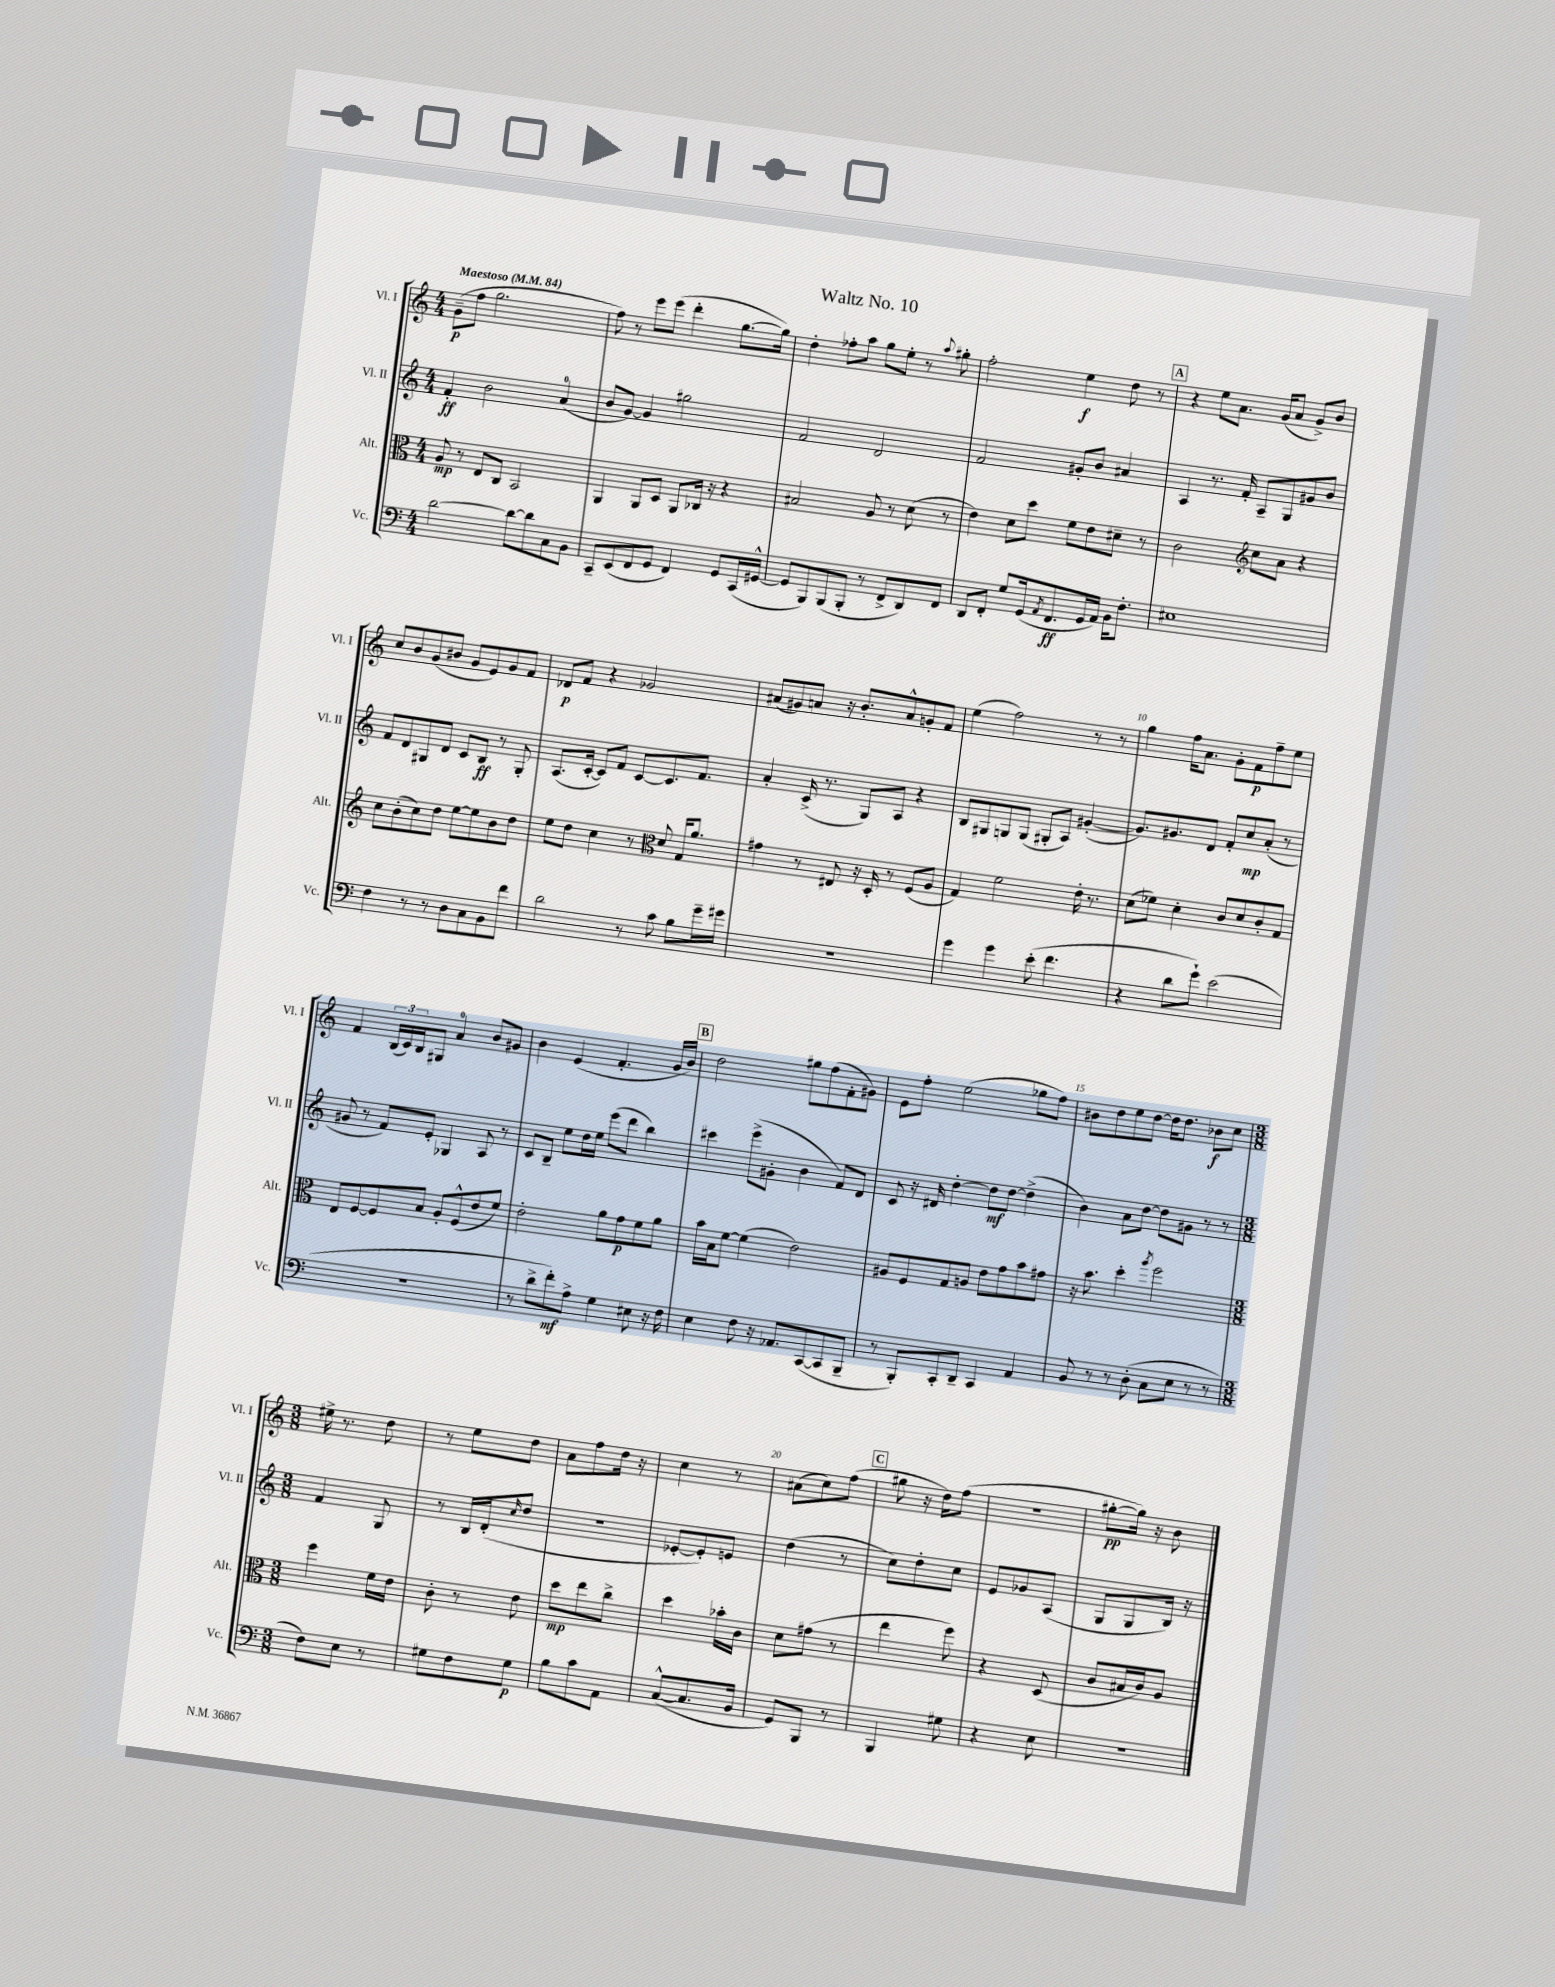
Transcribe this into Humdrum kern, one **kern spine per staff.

**kern	**dynam	**kern	**dynam	**kern	**dynam	**kern	**dynam
*part4	*part4	*part3	*part3	*part2	*part2	*part1	*part1
*staff4	*staff4	*staff3	*staff3	*staff2	*staff2	*staff1	*staff1
*I"Vc.	*	*I"Alt.	*	*I"Vl. II	*	*I"Vl. I	*
*I'Vc.	*	*I'Alt.	*	*I'Vl. II	*	*I'Vl. I	*
*clefF4	*	*clefC3	*	*clefG2	*	*clefG2	*
*k[]	*	*k[]	*	*k[]	*	*k[]	*
*M4/4	*	*M4/4	*	*M4/4	*	*M4/4	*
*MM84	*	*MM84	*	*MM84	*	*MM84	*
=1	=1	=1	=1	=1	=1	=1	=1
!	!	!	!	!	!	!LO:TX:a:B:t=Maestoso	!
[2d\	.	8A/	mp	4f'/	ff	(8g~\L	p
.	.	8r	.	.	.	8ff\J	.
.	.	8E/L	.	2b\	.	2.gg\	.
.	.	8C/J	.	.	.	.	.
8d\L_	.	2BB/	.	.	.	.	.
8d\]	.	.	.	.	.	.	.
8C\	.	.	.	(4a/	.	.	.
8BB\J	.	.	.	.	.	.	.
=2	=2	=2	=2	=2	=2	=2	=2
8CC~/L	.	4AA/	.	8b/L	.	8ff\)	.
(8EE/	.	.	.	[8g/J)	.	8r	.
8FF/	.	8AA/L	.	4g/]	.	8eee\L	.
8GG/J	.	8D/J	.	.	.	(8eee\J	.
4FF/)	.	8AA/L	.	2gg#X\	.	4ddd'\	.
.	.	16C-X/Jk	.	.	.	.	.
.	.	16r	.	.	.	.	.
8GG/L	.	4r	.	.	.	[8.gg\L	.
(16CC/L	.	.	.	.	.	.	.
[16GG#X^^/JJ	.	.	.	.	.	16gg\Jk])	.
=3	=3	=3	=3	=3	=3	=3	=3
8GG#/L]	.	2B#X/	.	2f/	.	4dd'\	.
8BBB/)	.	.	.	.	.	.	.
(8BBB/	.	.	.	.	.	8ff-X'\L	.
8BBB'/J	.	.	.	.	.	8aa\J	.
8r	.	8A/	.	2d/	.	8gg\L	.
8FF^/L	.	8r	.	.	.	8ee'\J	.
8DD/)	.	(8d\	.	.	.	8r	.
.	.	.	.	.	.	8qqaa/	.
8FF/J	.	8r	.	.	.	8gg#X'\	.
=4	=4	=4	=4	=4	=4	=4	=4
8DD/L	.	4e\)	.	2f/	.	2ff'\	.
8FF'/J	.	.	.	.	.	.	.
8G/L	.	8d\L	.	.	.	.	.
(16GG/k	.	8dd\J	.	.	.	.	.
8qAA/	.	.	.	.	.	.	.
8.FF/	ff	.	.	.	.	.	.
.	.	8f\L	.	8g#X'/L	.	4ee\	f
16GG/L	.	8e\	.	8b/J	.	.	.
16AA/JJ)	.	.	.	.	.	.	.
16BB\KL	.	8d#X~\J	.	4a#X/	.	8dd\	.
8.F'\J	.	.	.	.	.	.	.
.	.	8r	.	.	.	8r	.
!!LO:REH:place=s1:t=A
=5	=5	=5	=5	=5	=5	=5	=5
1E#X	.	2c\	.	4A/	.	4r	.
.	.	.	.	8.r	.	8ee\L	.
.	.	.	.	.	.	8.a\J	.
.	.	.	.	16f'/	.	.	.
*	*	*clefG2	*	*	*	*	*
.	.	8cc\L	.	8A~/L	.	.	.
.	.	.	.	.	.	(16g/KL	.
.	.	8a\J	.	8G/	.	8a/J	.
.	.	4r	.	8g#X/	.	8g^/L)	.
.	.	.	.	8b/J	.	8b/J	.
!!LO:LB:g=z
=6	=6	=6	=6	=6	=6	=6	=6
4F\	.	8cc\L	.	8f/L	.	8cc/L	.
.	.	(8b'\	.	8d/	.	8b/	.
8r	.	8cc\)	.	8G#X/	.	(8g/	.
8r	.	8dd\J	.	8d/J	.	8b#X/J	.
8D\L	.	[8ee\L	.	8c/L	.	8g/L	.
8C\	.	8ee\]	.	8B/J	ff	8e/)	.
8BB\	.	8b\	.	8r	.	8g/	.
8f\J	.	8dd\J	.	8G#'/	.	8f/J	.
=7	=7	=7	=7	=7	=7	=7	=7
2d\	.	8ee\L	.	(8.A/L	.	8d-X/L	p
.	.	8dd\J	.	.	.	8f/J	.
.	.	.	.	[16c'/Jk	.	.	.
.	.	4cc\	.	8c/L])	.	4r	.
.	.	.	.	8f/J	.	.	.
8r	.	8r	.	[8c/L	.	2g-X/	.
8c\	.	8d/	.	8.c/]	.	.	.
8B\L	.	16G/KL	.	.	.	.	.
.	.	8.a/J	.	8.f/J	.	.	.
16g~\L	.	.	.	.	.	.	.
16g#X\JJ	.	.	.	.	.	.	.
=8	=8	=8	=8	=8	=8	=8	=8
*	*	*clefC3	*	*	*	*	*
1r	.	4g#X\	.	4a'/	.	(8a#X/L	.
.	.	.	.	.	.	8g#X/)	.
.	.	8r	.	(16c^/	.	8an/J	.
.	.	.	.	8.r	.	.	.
.	.	8E#X/	.	.	.	16r	.
.	.	.	.	.	.	8.b'/L	.
.	.	16r	.	8G/L)	.	.	.
.	.	16D'/	.	.	.	.	.
.	.	8r	.	8A/J	.	8a^^/	.
.	.	(8F/L	.	4r	.	8gn'/	.
.	.	8A/J	.	.	.	8f/J	.
=9	=9	=9	=9	=9	=9	=9	=9
4g\	.	4G/)	.	8B/L	.	(4ee\	.
.	.	.	.	8G#X/	.	.	.
4g\	.	2f\	.	8Gn/	.	2ff\)	.
.	.	.	.	(8G/J	.	.	.
(8e'\	.	.	.	8G#X'/L	.	.	.
4.f\	.	.	.	8A/J)	.	.	.
.	.	16e'\	.	([4g#X'/	.	8r	.
.	.	8.r	.	.	.	.	.
.	.	.	.	.	.	8r	.
=10	=10	=10	=10	=10	=10	=10	=10
4r	.	(8d\L	.	8.g#/L])	.	4gg\	.
.	.	8f-X\J)	.	.	.	.	.
.	.	.	.	8.g#X/	.	.	.
8d\L	.	4d'\	.	.	.	16ff\KL	.
.	.	.	.	.	.	8.a\J	.
8g`\J)	.	.	.	8d/J	.	.	.
(2e\	.	8c/L	.	8f'/L	.	8g'\L	.
.	.	8d/	.	8cc/	mp	8f\	p
.	.	8c'/	.	(8a'/J	.	8ff~\	.
.	.	8G/J	.	8r	.	8ee\J	.
!!LO:LB:g=z
=11	=11	=11	=11	=11	=11	=11	=11
1r	.	8E/L	.	8g#X/	.	4f/	.
.	.	[8F/	.	8r	.	.	.
.	.	8F/]	.	8f/L)	.	(24B/LL	.
.	.	.	.	.	.	24c/)	.
.	.	.	.	.	.	24B/J	.
.	.	8B/J	.	8e'/J	.	8G#X/J	.
.	.	8A'/L	.	4G-X/	.	4a/	.
.	.	(8F^^/	.	.	.	.	.
.	.	8e/	.	8A/	.	8b/L	.
.	.	8f/J)	.	8r	.	8g#X/J	.
=12	=12	=12	=12	=12	=12	=12	=12
8r	.	2e'\	.	8c/L	.	4b\	.
8d^\L	.	.	.	8B~/J	.	.	.
8f'\)	mf	.	.	8ee\L	.	(4e/	.
8A^\J	.	.	.	16dd\L	.	.	.
.	.	.	.	16ee\JJ	.	.	.
4G\	.	8a\L	.	(8eee\L	.	4.f'/	.
.	.	8g\	p	8ddd\J	.	.	.
8E#X\	.	8f\	.	4bb\)	.	.	.
16r	.	8a\J	.	.	.	16g/LL	.
16F\	.	.	.	.	.	16b/JJ)	.
!!LO:REH:place=s1:t=B
=13	=13	=13	=13	=13	=13	=13	=13
4E\	.	16b\LL	.	4ccc#X\	.	2dd\	.
.	.	16B\J	.	.	.	.	.
.	.	[8f\J	.	.	.	.	.
8F\	.	(4f\]	.	(8eee^\L	.	.	.
16r	.	.	.	8g#X'\J	.	.	.
8.AA-X/L	.	.	.	.	.	.	.
.	.	2e\)	.	4b\	.	8gg#X\L	.
([8CC/	.	.	.	.	.	(8ff\	.
8CC/]	.	.	.	8f/L)	.	8f'\	.
8BBB~/J	.	.	.	8d/J	.	8g#X\J)	.
=14	=14	=14	=14	=14	=14	=14	=14
8r	.	8A#X/L	.	8c/	.	8e\L	.
8BBB'/L)	.	8F/	.	16r	.	8ff'\J	.
.	.	.	.	16d#X/	.	.	.
8CC'/	.	8G/	.	[4dd'\	.	(2ee\	.
8DD~/J	.	8An/J	.	.	.	.	.
4CC/	.	8e\L	.	8dd\L]	mf	.	.
.	.	8g\	.	[8dd\J	.	.	.
4AA/	.	8b\	.	(4dd^\]	.	8gg-X\L	.
.	.	8g#X\J	.	.	.	8ff\J)	.
=15	=15	=15	=15	=15	=15	=15	=15
8BB/	.	16r	.	4b\)	.	8b#X\L	.
.	.	8.b\	.	.	.	.	.
8r	.	.	.	.	.	8dd\	.
8r	.	4dd'\	.	8a\L	.	8ee\	.
(8D'\	.	.	.	[8dd\J	.	[8dd\J	.
.	.	8qaa/	.	.	.	.	.
8C\L	.	2ff\	.	8dd\L]	.	16dd\KL]	.
.	.	.	.	.	.	8.dd\J	.
8E\J	.	.	.	8g#X\J	.	.	.
8r	.	.	.	8r	.	8b-X\L	f
8r	.	.	.	8r	.	8cc\J	.
!!LO:LB:g=z
=16	=16	=16	=16	=16	=16	=16	=16
*M3/8	*	*M3/8	*	*M3/8	*	*M3/8	*
8F\L)	.	4ff\	.	4f/	.	16ee#X^\	.
.	.	.	.	.	.	8.r	.
8E\J	.	.	.	.	.	.	.
8r	.	16f\LL	.	8G/	.	8dd\	.
.	.	16e\JJ	.	.	.	.	.
=17	=17	=17	=17	=17	=17	=17	=17
8G#X\L	.	8c'\	.	8r	.	8r	.
8F\	.	8r	.	16B/LL	.	8ee\L	.
.	.	.	.	(16d'/J	.	.	.
.	.	.	.	16qqcc/	.	.	.
8G#\J	p	8e\	.	8dd/J	.	8dd\J	.
=18	=18	=18	=18	=18	=18	=18	=18
8B\L	.	8dd\L	mp	4.r	.	8a\L	.
8c\	.	8ee\	.	.	.	8ff\	.
8AA\J	.	8cc^\J	.	.	.	16dd\Jk	.
.	.	.	.	.	.	16r	.
=19	=19	=19	=19	=19	=19	=19	=19
([8C^^/L	.	4dd\	.	[8e-X'/L	.	4cc\	.
8.C/]	.	.	.	8e-'/])	.	.	.
.	.	16b-X'\LL	.	8en/J	.	8r	.
16BB/Jk	.	16c\JJ	.	.	.	.	.
=20	=20	=20	=20	=20	=20	=20	=20
8GG/L)	.	8d\L	.	(4dd\	.	(8a#X\L	.
8BBB/J	.	(8g#X\J	.	.	.	8cc\)	.
8r	.	8r	.	8r	.	(8ff\J	.
!!LO:REH:place=s1:t=C
=21	=21	=21	=21	=21	=21	=21	=21
4BBB/	.	4ee\	.	8cc\L)	.	8gg#X\	.
.	.	.	.	8dd'\	.	16r	.
.	.	.	.	.	.	16dd\KL)	.
8G#X\	.	8ff\)	.	8cc\J	.	(8ff\J	.
=22	=22	=22	=22	=22	=22	=22	=22
4r	.	4r	.	8e/L	.	4.r	.
.	.	.	.	8g-X/	.	.	.
8E\	.	(8D/	.	(8A/J	.	.	.
=23	=23	=23	=23	=23	=23	=23	=23
4.r	.	8c/L	.	8G/L	.	[8gg#X'\L	pp
.	.	16B#X/L	.	8G/	.	16gg#\Jk])	.
.	.	16c/J)	.	.	.	16r	.
.	.	8A/J	.	16B/Jk)	.	8b\	.
.	.	.	.	16r	.	.	.
==	==	==	==	==	==	==	==
*-	*-	*-	*-	*-	*-	*-	*-
